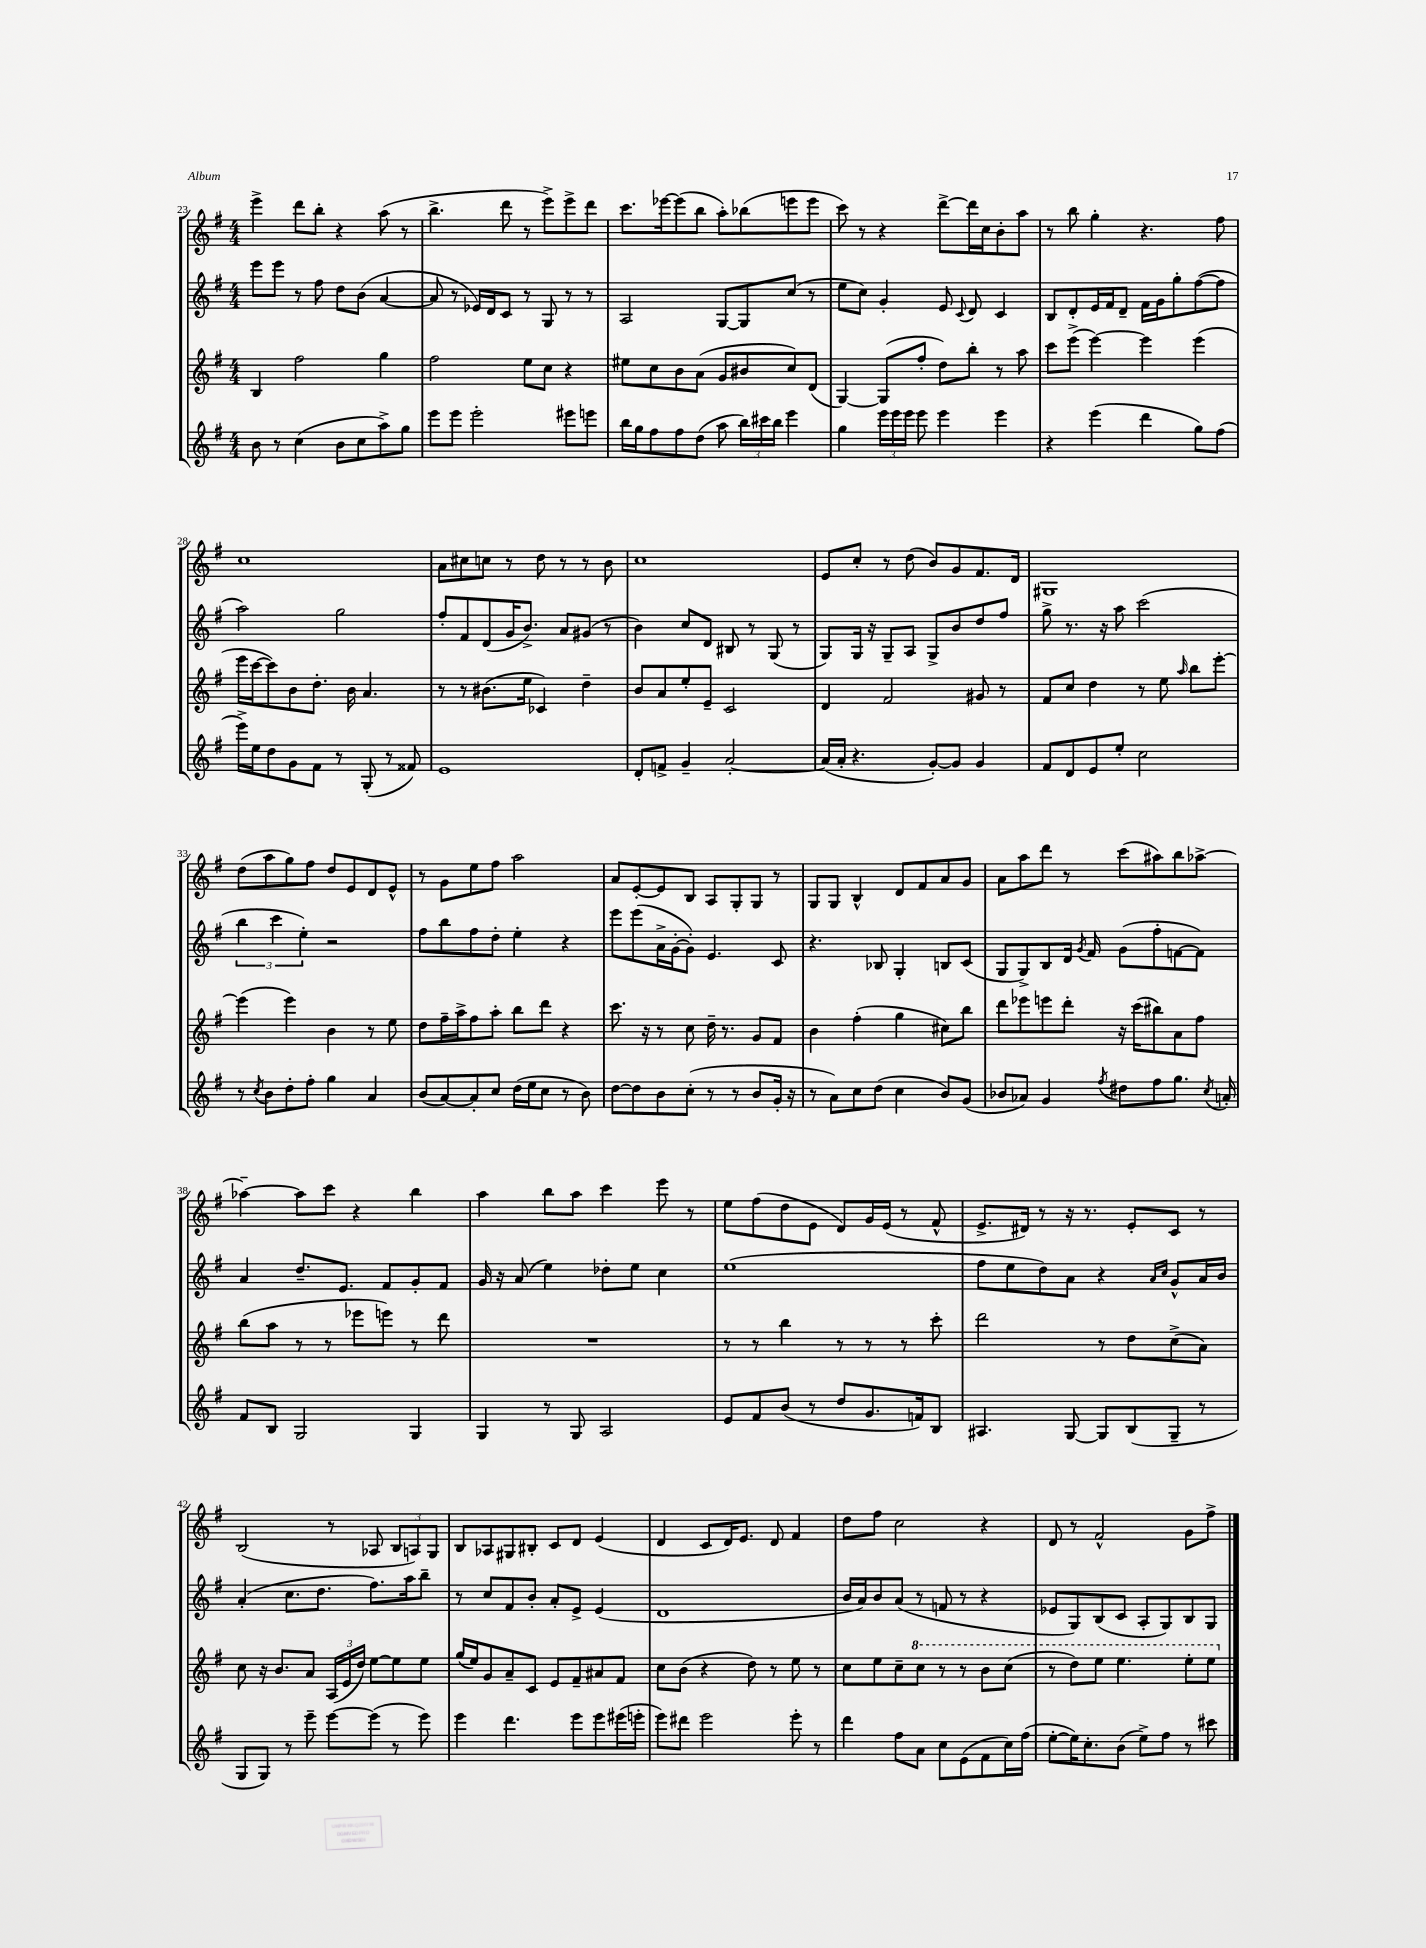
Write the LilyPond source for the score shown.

<<
\new StaffGroup <<
\new Staff = "s0" {
    \clef treble \key g \major \numericTimeSignature \time 4/4
    \autoBeamOff e'''4-> d'''8[ b''8]-. r4 a''8( r8 |
    b''4.-> d'''8 r8 e'''8[->) e'''8-> d'''8] |
    c'''8.[ ees'''16~ ees'''8( b''8] a''8[-.) bes''8( e'''8 e'''8] |
    c'''8) r8 r4 d'''8[~-> d'''16 c''16 b'8-. a''8] |
    r8 b''8 g''4-. r4. fis''8 |
    c''1 |
    a'8[ cis''8 c''8] r8 d''8 r8 r8 b'8 |
    c''1 |
    e'8[ c''8]-. r8 d''8( b'8[) g'8 fis'8. d'16] |
    gis1 |
    d''8[( a''8 g''8) fis''8] d''8[ e'8 d'8 e'8]-^ |
    r8 g'8[ e''8 fis''8] a''2 |
    a'8[ e'8~-. e'8 b8] a8[ g8-. g8] r8 |
    g8[ g8] b4-^ d'8[ fis'8 a'8 g'8] |
    a'8[ a''8 d'''8] r8 c'''8[( ais''8) b''8 aes''8]~-> |
    aes''4~-- aes''8[ c'''8] r4 b''4 |
    a''4 b''8[ a''8] c'''4 e'''8 r8 |
    e''8[ fis''8( d''8 e'8] d'8[) g'16 e'16]( r8 fis'8-^ |
    e'8.[-> dis'16]) r8 r16 r8. e'8[-. c'8] r8 |
    b2( r8 aes8 \tuplet 3/2 { b8[ a8) g8] } |
    b8[ aes8 gis8 bis8]-. c'8[ d'8] e'4( |
    d'4 c'8[ d'16) e'8.] d'8 fis'4 |
    d''8[ fis''8] c''2 r4 |
    d'8 r8 fis'2-^ g'8[ fis''8]-> \bar "|." |
}
\new Staff = "s1" {
    \clef treble \key g \major \numericTimeSignature \time 4/4
    \autoBeamOff e'''8[ e'''8] r8 fis''8 d''8[ b'8]( a'4~ |
    a'8 r8 ees'16[) d'16 c'8] r8 g8 r8 r8 |
    a2 g8[~ g8 c''8]( r8 |
    e''8[ c''8]) g'4-. e'8 \appoggiatura { c'8 } d'8 c'4 |
    b8[ d'8-. e'16 fis'16 d'8]-- fis'16[ g'16 g''8-. fis''8~( fis''8] |
    a''2) g''2 |
    fis''8[-. fis'8 d'8( g'16 b'8.]->) a'8[ gis'8]( r8 |
    b'4) c''8[ d'8] bis8 r8 g8( r8 |
    g8[) g16] r16 g8[-- a8] g8[-> b'8 d''8 fis''8] |
    g''8-> r8. r16 a''8 c'''2( |
    \tuplet 3/2 { b''4 c'''4 e''4-.) } r2 |
    fis''8[ b''8 fis''8 d''8]-. e''4-. r4 |
    e'''8[ e'''8( a'16-> g'16~-. g'8]-.) e'4. c'8 |
    r4. bes8 g4-. b8[ c'8]( |
    g8[ g8->) b8 d'16] \acciaccatura { g'8 } fis'16 g'8[( fis''8-. f'8~ f'8]) |
    a'4 d''8.[-- e'8.] fis'8[ g'8-. fis'8] |
    g'16 r16 a'8( e''4) des''8[-. e''8] c''4 |
    e''1( |
    fis''8[ e''8 d''8) a'8] r4 \grace { a'16[ c''16] } g'8[-^ a'16 b'16] |
    a'4-.( c''8.[ d''8.] fis''8.[) a''16 b''8]-- |
    r8 c''8[ fis'8 b'8]-. a'8[-. e'8]-> e'4( |
    d'1 |
    b'16[ a'16) b'8 a'8]( r8 f'8 r8 r4 |
    ees'8[ g8) b8( c'8] a8[-. g8) b8 g8] \bar "|." |
}
\new Staff = "s2" {
    \clef treble \key g \major \numericTimeSignature \time 4/4
    \autoBeamOff b4 fis''2 g''4 |
    fis''2 e''8[ c''8] r4 |
    eis''8[ c''8 b'8 a'8]( g'8[ bis'8 c''8) d'8]( |
    g4~) g8[( fis''8]-. d''8[) b''8]-. r8 a''8 |
    c'''8[ e'''8]->( e'''4~) e'''4 e'''4( |
    e'''16[ c'''16~ c'''8) b'8 d''8.]-. b'16 a'4. |
    r8 r8 bis'8.[( e''16] ces'4) d''4-- |
    b'8[ a'8 e''8-. e'8]-- c'2 |
    d'4 fis'2 gis'8 r8 |
    fis'8[ c''8] d''4 r8 e''8 \grace { a''16 } b''8[ e'''8]~-. |
    e'''4( e'''4) b'4 r8 e''8 |
    d''8[ fis''16-- a''16-> fis''8 a''8]-. b''8[ d'''8] r4 |
    c'''8. r16 r8 c''8 d''16-- r8. g'8[ fis'8] |
    b'4 fis''4-.( g''4 cis''8[) b''8] |
    d'''8[ ees'''8 e'''8 d'''8]-. r16 c'''16[( bis''8) a'8 fis''8] |
    b''8[( a''8] r8 r8 ees'''8[ e'''8]) r8 d'''8 |
    R1 |
    r8 r8 b''4 r8 r8 r8 c'''8-. |
    d'''2 r8 d''8[ c''8->( a'8]) |
    c''8 r16 b'8.[ a'8] \tuplet 3/2 { a16[( e'16 d''16]) } e''8[~ e''8 e''8] |
    g''16[( e''16) g'8 a'8-- c'8] e'8[ fis'8-- ais'8 fis'8] |
    c''8[ b'8]( r4 d''8) r8 e''8 r8 |
    c''8[ e''8 c''8-- \ottava #1 c'''8] r8 r8 b''8[ c'''8]( |
    r8 d'''8[) e'''8] e'''4. e'''8[-. e'''8] \ottava #0 \bar "|." |
}
\new Staff = "s3" {
    \clef treble \key g \major \numericTimeSignature \time 4/4
    \autoBeamOff b'8 r8 c''4( b'8[ c''8 a''8->) g''8] |
    e'''8[ e'''8] e'''2-. eis'''8[ e'''8] |
    b''16[ g''16 fis''8 fis''8 d''8]( a''8 \tuplet 3/2 { b''16[) cis'''16 b''16] } e'''4 |
    g''4 \tuplet 3/2 { e'''16[ e'''16 e'''16] } e'''8 e'''4 e'''4 |
    r4 e'''4( d'''4 g''8[) fis''8]( |
    e'''16[->) e''16 d''8 g'8 fis'8] r8 g8-.( r8 fisis'8) |
    e'1 |
    d'8[-. f'8]-> g'4-- a'2~-. |
    a'16[( a'16]-. r4. g'8[~-.) g'8] g'4 |
    fis'8[ d'8 e'8 e''8]-. c''2 |
    r8 \acciaccatura { c''8 } b'8[ d''8-. fis''8]-. g''4 a'4 |
    b'8[( a'8~) a'8-. c''8] d''16[( e''16 c''8] r8 b'8) |
    d''8[~ d''8 b'8 c''8]-.( r8 r8 b'8[ g'16]-. r16 |
    r8 a'8[) c''8 d''8]( c''4 b'8[) g'8]( |
    bes'8[ aes'8]) g'4 \acciaccatura { fis''8 } dis''8[ fis''8 g''8.] \acciaccatura { c''8 } a'16-. |
    fis'8[ b8] g2 g4 |
    g4 r8 g8 a2 |
    e'8[ fis'8 b'8]( r8 d''8[ g'8. f'16) b8] |
    ais4. g8~ g8[ b8( g8]-- r8 |
    g8[ g8]) r8 e'''8-- e'''8[~ e'''8]( r8 e'''8) |
    e'''4 d'''4. e'''8[ e'''8 eis'''16( e'''16]-. |
    e'''8[) dis'''8] e'''2 e'''8-. r8 |
    d'''4 fis''8[ a'8] c''8[ e'8( fis'8 c''16) fis''16]( |
    e''8[~-. e''16) c''8.-. b'8]( e''8[->) fis''8] r8 cis'''8 \bar "|." |
}
>>
>>
\layout { \context { \Score currentBarNumber = #23 } }
